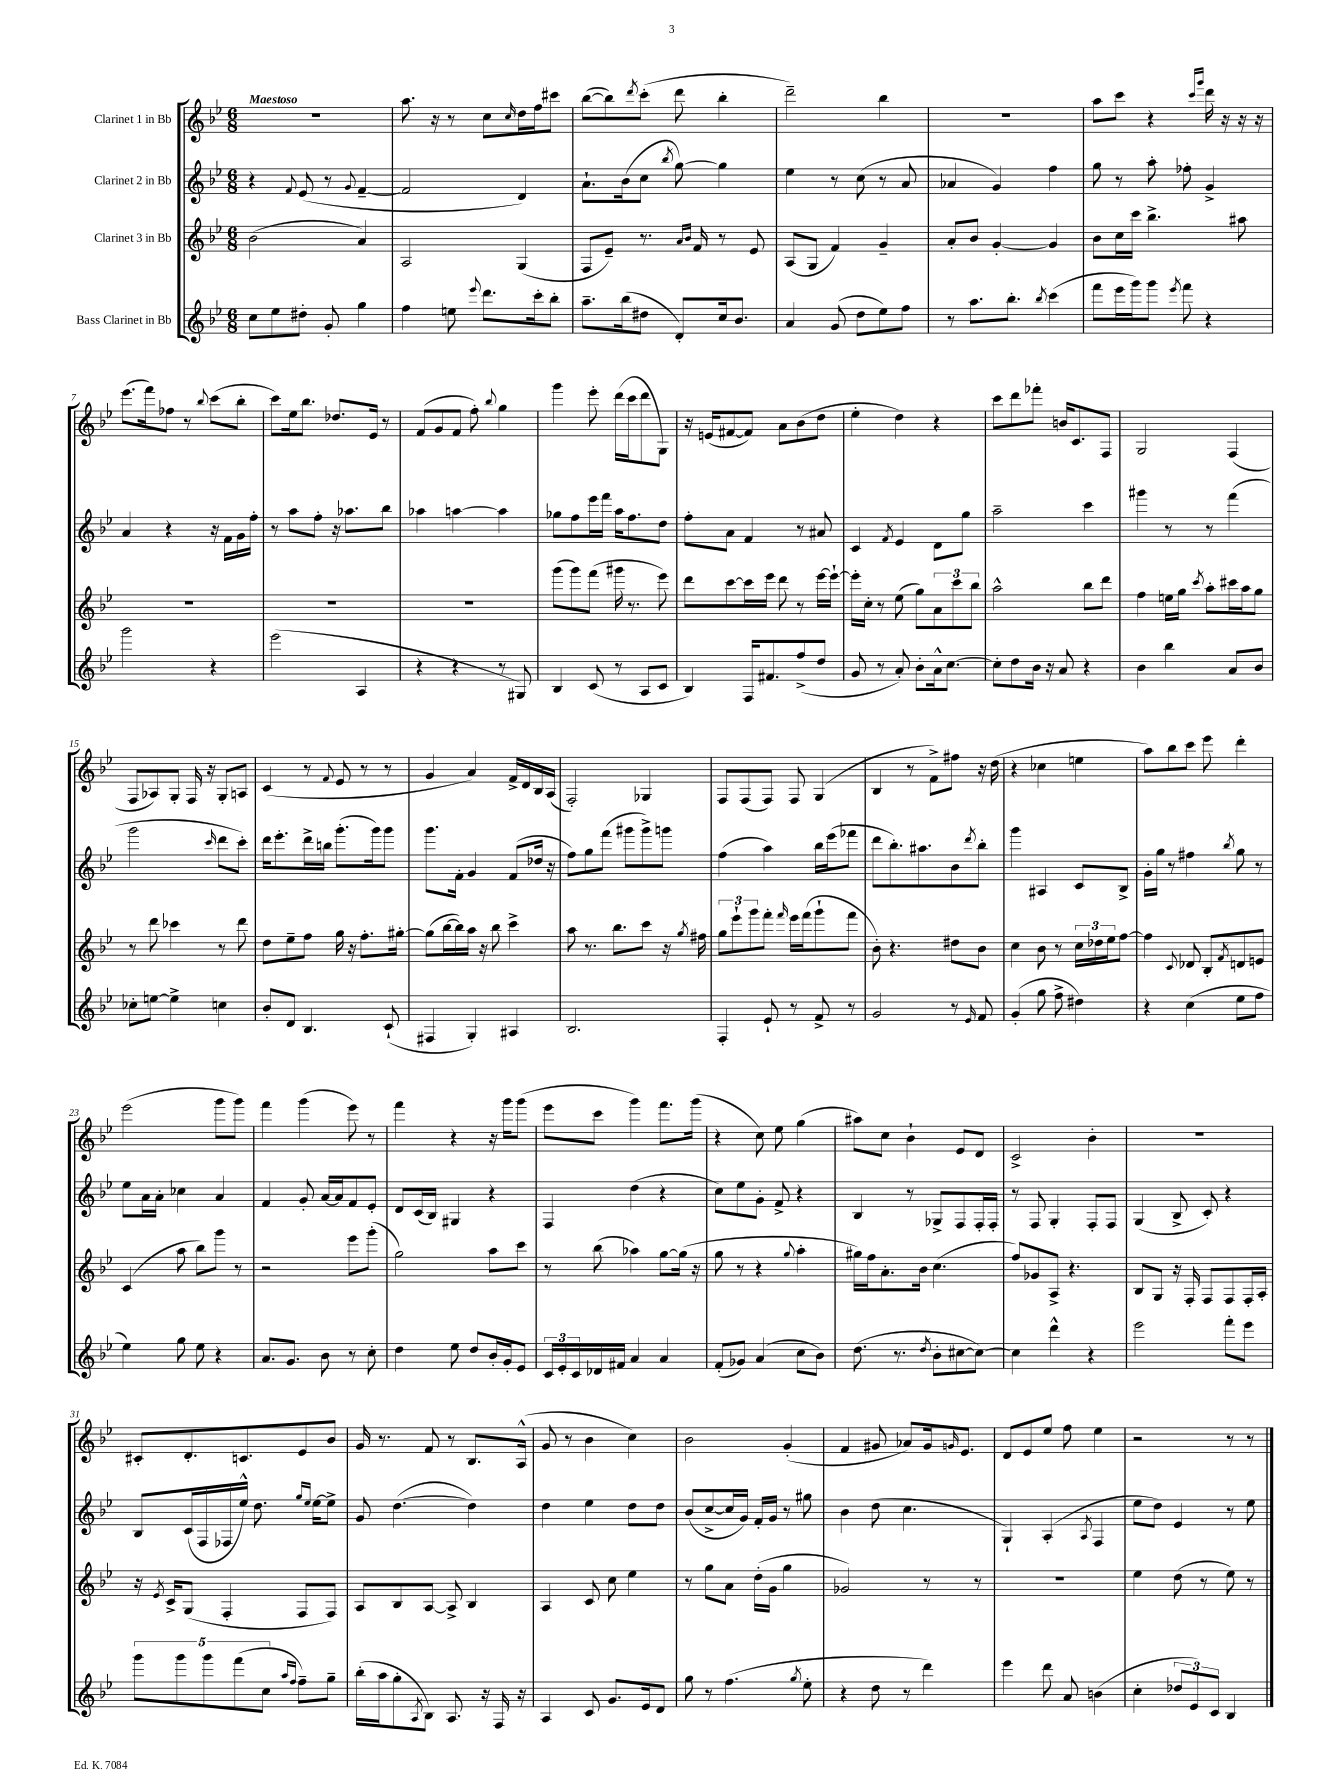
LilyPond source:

<<
\new StaffGroup <<
\new Staff = "s0" \with { instrumentName = "Clarinet 1 in Bb" } {
    \clef treble \key bes \major \numericTimeSignature \time 6/8 \tempo "Maestoso"
    R2. |
    a''8. r16 r8 c''8 \grace { c''16 } d''16 f''16 cis'''8 |
    bes''8~( bes''8) \acciaccatura { d'''8 } c'''8-.( d'''8 bes''4-. |
    d'''2--) bes''4 |
    R2. |
    a''8 c'''8 r4 \grace { c'''16 g'''16 } d'''16 r16 r16 r16 |
    ees'''8.( f'''16) fes''8 r8 \appoggiatura { bes''8 } c'''8( bes''8-. |
    c'''8) ees''16 bes''8. des''8. ees'16 r8 |
    f'8( g'8 f'8 f''8-.) \appoggiatura { bes''8 } g''4 |
    g'''4 ees'''8-. d'''16( c'''16 d'''8 g8) |
    r16 e'16( fis'8~ fis'8) a'8 bes'8( d''8 |
    ees''4-. d''4) r4 |
    c'''8 d'''8 fes'''8-. b'16 c'8. f8 |
    g2 f4( |
    f8 aes8) g8-. f16 r16 g8-. a8 |
    c'4( r8 \appoggiatura { f'8 } ees'8 r8 r8 |
    g'4 a'4) f'16-> d'16 bes16 a16( |
    f2-.) ges4 |
    f8 f8( f8) f8 g4( |
    bes4 r8 f'8->) fis''8 r16 d''16( |
    r4 ces''4 e''4 |
    a''8) bes''8 c'''8 ees'''8 d'''4-. |
    ees'''2( g'''8 g'''8) |
    f'''4 g'''4( ees'''8) r8 |
    f'''4 r4 r16 g'''16 g'''8( |
    ees'''8 c'''8 g'''4) f'''8. g'''16( |
    r4 c''8) ees''8 g''4( |
    ais''8) c''8 bes'4-! ees'8 d'8 |
    c'2-> bes'4-. |
    R2. |
    cis'8-. d'8.-. c'8. ees'8 bes'8 |
    g'16 r8. f'8 r8 bes8. a16-^( |
    g'8 r8 bes'4 c''4) |
    bes'2 g'4-.( |
    f'4 gis'8 aes'8) gis'16 \grace { g'16 } ees'8. |
    d'8 ees'8 ees''8 f''8 ees''4 |
    r2 r8 r8 \bar "|." |
}
\new Staff = "s1" \with { instrumentName = "Clarinet 2 in Bb" } {
    \clef treble \key bes \major \numericTimeSignature \time 6/8
    r4 \appoggiatura { f'8 } ees'8( r8 \appoggiatura { g'8 } f'4~-- |
    f'2 d'4) |
    a'8.-! bes'16( c''8 \acciaccatura { bes''8 } g''8~) g''4 |
    ees''4 r8 c''8( r8 a'8 |
    aes'4 g'4) f''4 |
    g''8 r8 a''8-. fes''8-. g'4-> |
    a'4 r4 r16 f'16 g'16 f''16-. |
    r8 a''8 f''8-. r16 aes''8. bes''8 |
    aes''4 a''4~ a''4 |
    ges''8 f''8 ees'''16 f'''16 a''16 f''8. d''8 |
    f''8-. a'8 f'4 r8 ais'8 |
    c'4 \acciaccatura { f'8 } ees'4 d'8 g''8 |
    a''2-- c'''4 |
    gis'''4 r8 r8 f'''4( |
    g'''2 \grace { c'''16 } d'''8 c'''8-.) |
    d'''16 ees'''8.-. d'''16-> b''16 g'''8.-.( g'''16) g'''8 |
    g'''8. f'16-. g'4 f'8( des''16 r16 |
    f''8) g''8 f'''8( gis'''8 gis'''8->) g'''8 |
    f''4( a''4) bes''16 ees'''16( fes'''8 |
    d'''8 bes''8.-.) ais''8. bes'8 \acciaccatura { d'''8 } bes''8-. |
    g'''4 ais4 c'8 bes8-> |
    g'16-. g''16 r8 fis''4 \acciaccatura { bes''8 } g''8 r8 |
    ees''8 a'16 a'16-. ces''4 a'4 |
    f'4 g'8-. a'16~ a'16 f'8 ees'8-. |
    d'8 c'16( bes16) gis4 r4 |
    f4 d''4( r4 |
    c''8) ees''8 g'8-. f'8-> r4 |
    bes4 r8 ges8-> f8 f16-. f16-. |
    r8 f8 g4-. f8-. f8 |
    g4( bes8-> c'8-.) r4 |
    bes8 c'16( f16 fes16 ees''16-^) d''8. \grace { g''16 ees''16 } ees''16~ ees''8-> |
    g'8 d''4.~( d''4) |
    d''4 ees''4 d''8 d''8 |
    bes'8( c''8~-> c''16 g'16) f'16-. g'16 r8 gis''8 |
    bes'4 d''8( c''4. |
    g4-!) a4-.( \acciaccatura { a8 } f4 |
    ees''8 d''8) ees'4 r8 ees''8 \bar "|." |
}
\new Staff = "s2" \with { instrumentName = "Clarinet 3 in Bb" } {
    \clef treble \key bes \major \numericTimeSignature \time 6/8
    bes'2( a'4) |
    a2 g4( |
    f8 ees'8--) r8. \grace { a'16 bes'16 } f'16 r8 ees'8 |
    a8( g8 f'4) g'4-- |
    a'8-. bes'8 g'4~-. g'4 |
    bes'8 c''16 c'''16 bes''4.-> ais''8 |
    R2. |
    R2. |
    R2. |
    g'''8( g'''8) f'''8( gis'''16 r8. ees'''8) |
    d'''8 c'''8~ c'''16 ees'''16 d'''8 r8 ees'''16~ ees'''16~-! |
    ees'''16-. c''16-. r8 ees''8( g''8) \tuplet 3/2 { a'8 c'''8 bes''8 } |
    a''2-^ bes''8 d'''8 |
    f''4 e''16 g''16 \acciaccatura { c'''8 } a''8-. cis'''16 a''16 g''8 |
    r8 d'''8 ces'''4 r8 d'''8 |
    d''8 ees''8-- f''8 g''16 r16 f''8.-. gis''16~-. |
    gis''8( bes''16~ bes''16) a''16 r16 bes''8 c'''4-> |
    a''8 r8. bes''8. c'''8 r16 \acciaccatura { g''8 } fis''16 |
    \tuplet 3/2 { g''8 ees'''8-! g'''8 } f'''8-. \grace { f'''16 } ees'''16 f'''16( g'''8-! f'''8 |
    bes'8-.) r4. dis''8 bes'8 |
    c''4 bes'8 r8 \tuplet 3/2 { c''16 des''16 ees''16 } f''8~ |
    f''4 \appoggiatura { c'8 } des'8 bes8-. \acciaccatura { f'8 } d'8 e'8 |
    c'4( a''8 bes''8) g'''8 r8 |
    r2 ees'''8 g'''8-.( |
    g''2) a''8 c'''8 |
    r8 bes''8( aes''4) g''8~ g''16( r16 |
    g''8 r8 r4 \appoggiatura { g''8 } a''4-. |
    gis''16) f''16 a'8.-. bes'16 c''4.( |
    f''8) ges'8 a8-> r4. |
    bes8 g8 r16 f16-. f8 f8 f16-. a16-. |
    r16 \acciaccatura { ees'8 } c'16-> g8( f4-. f8 f8) |
    a8 bes8 a8~ a8-> bes4 |
    a4 c'8 c''8 ees''4 |
    r8 g''8 a'8 d''16-.( g'16 g''4 |
    ges'2) r8 r8 |
    R2. |
    ees''4 d''8( r8 ees''8) r8 \bar "|." |
}
\new Staff = "s3" \with { instrumentName = "Bass Clarinet in Bb" } {
    \clef treble \key bes \major \numericTimeSignature \time 6/8
    c''8 ees''8 dis''8-. g'8-. g''4 |
    f''4 e''8 \appoggiatura { ees'''8 } d'''8. c'''16-. bes''8-. |
    a''8.-- bes''16( dis''8 d'8-.) c''16 bes'8. |
    a'4 g'8( d''8 ees''8) f''8 |
    r8 a''8. bes''8.-. \acciaccatura { bes''8 } c'''4( |
    f'''8 ees'''16 g'''16) g'''8 \acciaccatura { ees'''8 } f'''8 r4 |
    g'''2 r4 |
    ees'''2( a4 |
    r4 r4 r8 gis8) |
    bes4 c'8( r8 a8 c'8 |
    bes4) f16 fis'8. f''8->( d''8 |
    g'8 r8 a'8-.) bes'8-. a'16-^ c''8.~ |
    c''8-. d''8 bes'16 r16 a'8 r4 |
    bes'4 bes''4 a'8 bes'8 |
    ces''8-. e''8~ e''4-> c''4 |
    bes'8-. d'8 bes4. c'8-!( |
    fis4 g4-.) ais4 |
    bes2. |
    f4-. ees'8-! r8 f'8-> r8 |
    g'2 r8 \grace { ees'16 } f'8 |
    g'4-.( g''8 f''8-> dis''4) |
    r4 c''4( ees''8 f''8 |
    ees''4) g''8 ees''8 r4 |
    a'8. g'8. bes'8 r8 c''8-. |
    d''4 ees''8 d''8 bes'16-. g'16-. ees'8 |
    \tuplet 3/2 { c'16 ees'16-. c'16 } des'16 fis'16 a'4 a'4 |
    f'8-.( ges'8) a'4( c''8 bes'8) |
    d''8.( r8. \acciaccatura { d''8 } bes'8-. cis''8~ cis''8~) |
    cis''4 d'''4-^ r4 |
    ees'''2 f'''8-. ees'''8 |
    \tuplet 5/4 { g'''8 g'''8 g'''8 f'''8( c''8 } \grace { a''16 f''16 } f''8--) g''8-- |
    bes''16-.( a''16 g''8-. \acciaccatura { a8 } bes8) a8. r16 f16 r16 |
    a4 c'8 g'8. ees'16 d'8 |
    g''8 r8 f''4.( \acciaccatura { g''8 } ees''8-. |
    r4 d''8 r8 d'''4) |
    ees'''4 d'''8 a'8 b'4( |
    c''4-. \tuplet 3/2 { des''8 ees'8) c'8 } bes4 \bar "|." |
}
>>
>>
